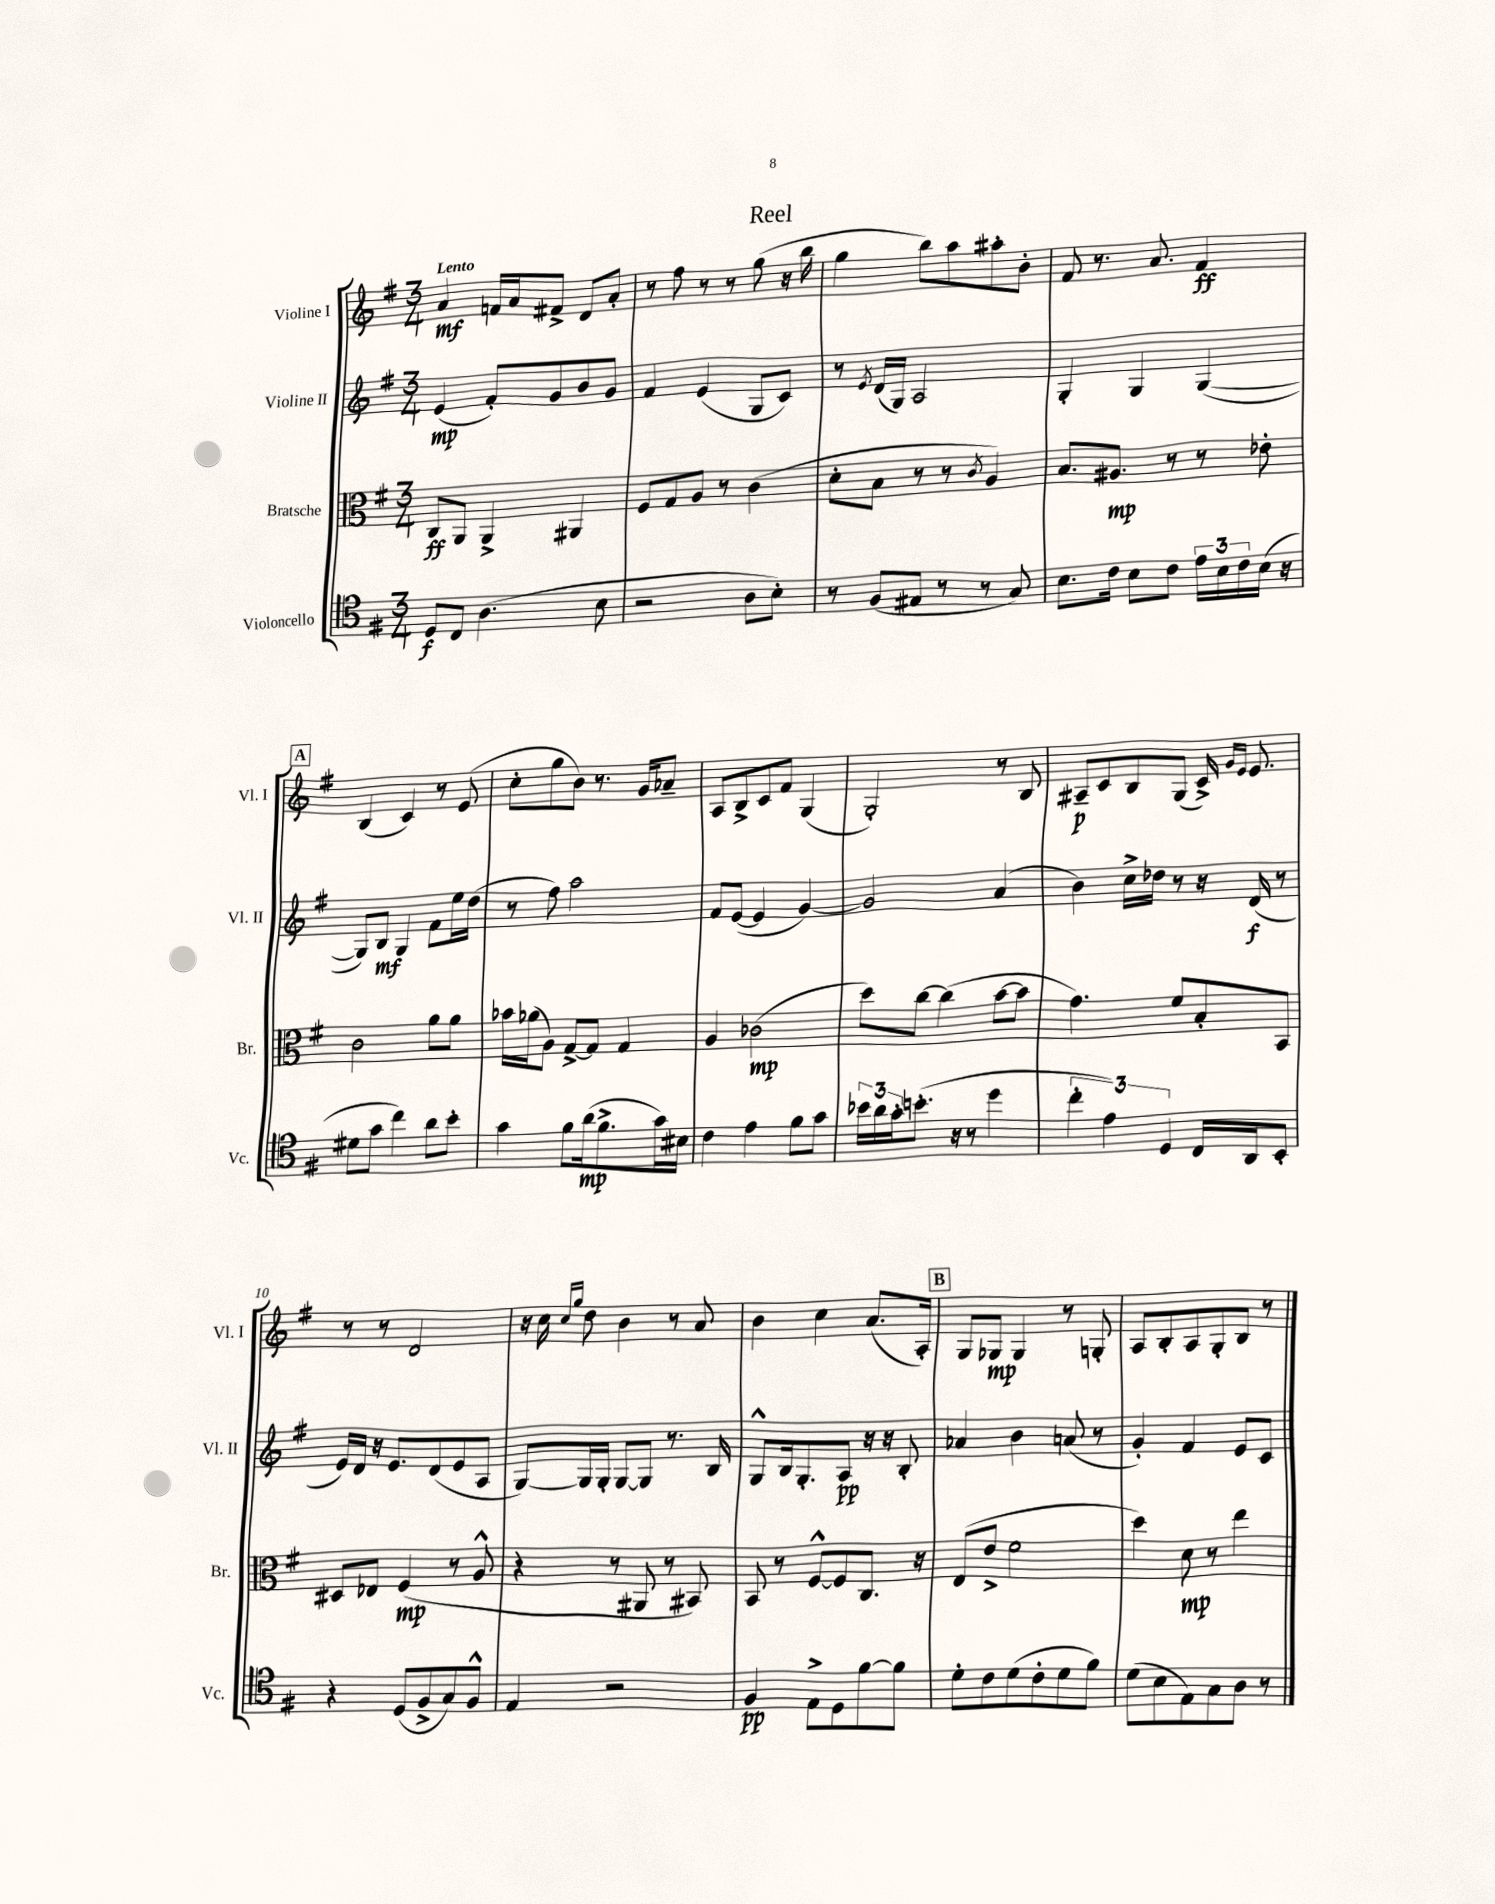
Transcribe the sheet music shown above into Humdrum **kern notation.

**kern	**kern	**kern	**kern
*staff4	*staff3	*staff2	*staff1
*clefC4	*clefC3	*clefG2	*clefG2
*k[f#]	*k[f#]	*k[f#]	*k[f#]
*M3/4	*M3/4	*M3/4	*M3/4
8D	8C	(4e	4a
8C	8AA	.	.
(4.A	4AA^	8f#')	16f
.	.	.	16a
.	.	8g	8f#^
.	4AA#	8b	8d
8B	.	8g	8a'
=	=	=	=
2r	8F#	4f#	8r
.	8G	.	8ff#
.	8A	(4e	8r
.	8r	.	8r
8A	(4c	8G	(8gg
8B')	.	8c)	16r
.	.	.	16bb
=	=	=	=
8r	8d'	8r	4gg
.	.	8qe	.
(8F#	8B	(16d	.
.	.	16G)	.
8E#	8r	2A	8bb)
8r	8r	.	8aa
.	8qc	.	.
8r	4A)	.	8aa#'
8G)	.	.	8b'
=	=	=	=
8.B	8.B	4G'	8f#
.	.	.	8.r
16c	8.A#	.	.
8B	.	4G	.
.	.	.	8.a
8c	8r	.	.
24e	8r	([4G	4f#
24B	.	.	.
24c	.	.	.
(16B	8e-'	.	.
16r	.	.	.
=	=	=	=
8d#	2c	8G])	(4B
8g	.	8B	.
4cc)	.	4G	4c)
8a	8a	8f#	8r
8b'	8a	16ee	(8e
.	.	(16dd	.
=	=	=	=
4g	16b-	8r	8cc'
.	(16a-	.	.
.	8A)	8ff#)	8gg
8f#	[8G^	2aa	8b)
(16a	8G]	.	8.r
8.f#^	.	.	.
.	4G	.	.
.	.	.	16g
16g)	.	.	8a-~
16B#	.	.	.
=	=	=	=
4c	4A	8f#	8A
.	.	([8e	8B^
4e	(2c-	4e]	8c
.	.	.	8f#
8f#	.	[4g)	(4G
8g	.	.	.
=	=	=	=
24b-	8dd)	2g]	2G')
24a	.	.	.
24g'	.	.	.
(8.b'	[8cc	.	.
.	(4cc]	.	.
16r	.	.	.
8r	.	.	.
4dd	[8b	(4a	8r
.	8b]	.	8B
=	=	=	=
6cc'	4.g)	4b)	8A#~
.	.	.	8c
6e)	.	.	.
.	.	16cc^	8B
.	.	16dd-	.
6D	.	.	.
.	8f#	8r	(8G
16C	8B'	16r	16c^)
.	.	.	16qqg
.	.	.	16qqe
16AA	.	(16d	8.e
8BB'	8BB	8r	.
=	=	=	=
4r	8D#	16e)	8r
.	.	16d	.
.	8E-	16r	8r
.	.	8.e	.
(8D	(4F#	.	2d
8F#^	.	(8d	.
8G)	8r	8e	.
8F#^^	8A^^	8A	.
=	=	=	=
4E	4r	[8G)	16r
.	.	.	16cc
.	.	.	16qqcc
.	.	.	16qqgg
.	.	16G]	8dd
.	.	16G'	.
2r	8r	[8G	4b
.	8AA#	8G]	.
.	8r	8.r	8r
.	8BB#)	.	8a
.	.	16B	.
=	=	=	=
4F#	8BB	8G^^	4b
.	8r	16B	.
.	.	8.G'	.
8E^	[8F#^^	.	4cc
8D	8F#]	8A	.
[8f#	8.C	16r	(8.a
.	.	16r	.
8f#]	.	8B'	.
.	16r	.	16A')
=	=	=	=
8d'	(8E	4a-	8G
8c	8e^	.	8G-
(8d	2f#	4b	4G-
8c'	.	.	.
8d	.	(8a	8r
8f#)	.	8r	8G'
=	=	=	=
(8d	4dd)	4g')	8A
8B	.	.	8B'
8E)	8d	4f#	8A
8G	8r	.	8G'
8A	4ee	8e	8B
8r	.	8c	8r
==	==	==	==
*-	*-	*-	*-
